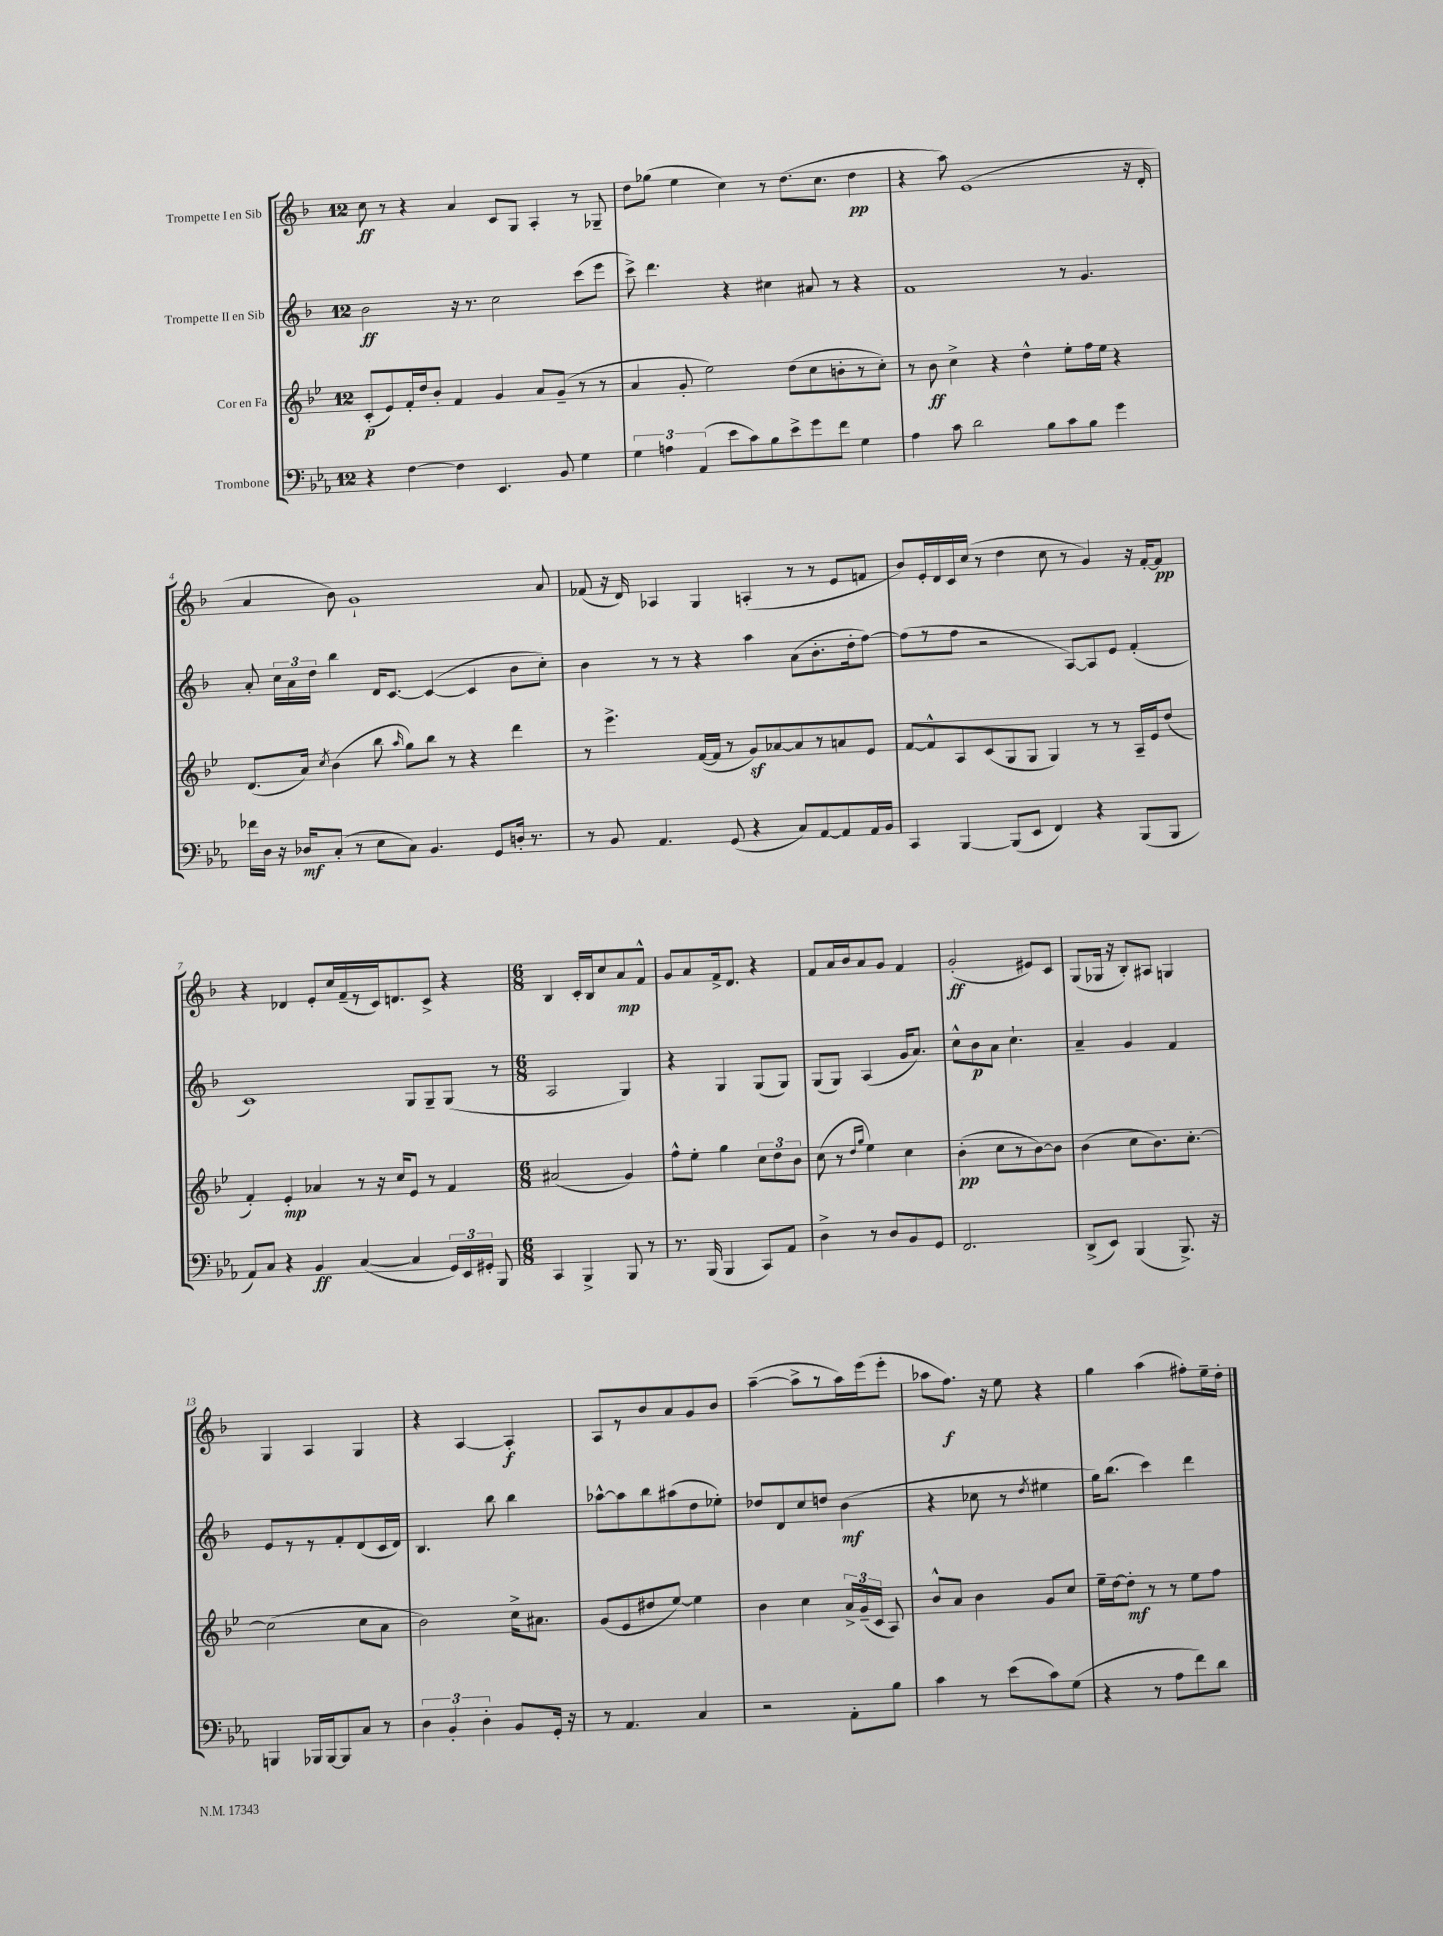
<<
\new StaffGroup <<
\new Staff = "s0" \with { instrumentName = "Trompette I en Sib" } {
    \clef treble \key f \major \once \override Staff.TimeSignature.style = #'single-digit \time 12/8
    \autoBeamOff c''8\ff r8 r4 a'4 c'8[ g8] a4-. r8 ges8-- |
    d''8[ ges''8]( e''4 c''4) r8 d''8.[( c''8.] d''4\pp |
    r4 a''8) e'1( r16 d'16-. |
    a'4 bes'8) g'1-! a'8 |
    fes'8( r16 d'16) aes4 g4 a4-.( r8 r8 e'8[ f'8] |
    bes'8[) e'16-. d'16 c'16 c''16]( r8 d''4 c''8 r8 g'4) r16 f'16[~-. f'8]\pp |
    r4 des'4 e'8[-. c''16 f'16--( r8 c'16) d'8. c'8]-> r4 |
    \numericTimeSignature \time 6/8 bes4 c'16[-. bes16 c''8 a'8\mp f'8]-^ |
    g'8[ a'8 f'16-> d'8.] r4 |
    f'8[ a'16 bes'16 a'8 g'8] f'4 |
    g'2-.\ff( eis'8[) c'8] |
    g8[( ges16] r16 bes8[-.) ais8] g4 |
    g4 a4 g4 |
    r4 a4~ a4-.\f |
    a8[ r8 bes'8 a'8 g'8 bes'8] |
    a''4~--( a''8[-> r8 a''16) e'''16( e'''8]-. |
    aes''8[ f''8.]\f) r16 e''8 r4 |
    g''4 a''4( fis''8[-.) e''16-- d''16]-. \bar "|." |
}
\new Staff = "s1" \with { instrumentName = "Trompette II en Sib" } {
    \clef treble \key f \major \once \override Staff.TimeSignature.style = #'single-digit \time 12/8
    \autoBeamOff bes'2\ff r16 r8. c''2 c'''8[( e'''8] |
    c'''8->) d'''4. r4 cis''4 ais'8 r8 r4 |
    f'1 r8 g'4. |
    a'8-. \tuplet 3/2 { c''16[ a'16 d''16] } bes''4 d'16[ c'8.]~ c'4~( c'4 bes'8[ c''8]-.) |
    bes'4 r8 r8 r4 a''4 a'8[( bes'8.-. d''16-. f''8]~) |
    f''8[( r8 f''8] r2 a8[~) a8 e'8] f'4-.( |
    c'1) g8[ g8-- g8]( r8 |
    \numericTimeSignature \time 6/8 a2 g4) |
    r4 g4 g8[( g8]) |
    g8[( g8]) a4( g'16[ a'8.]) |
    c''8[-^ bes'8\p a'8] c''4.-! |
    a'4-- g'4 f'4 |
    e'8[ r8 r8 f'8-. d'8( c'16 d'16]) |
    bes4. bes''8 bes''4 |
    aes''8[~-^ aes''8 bes''8 ais''8( d''8 ees''8]-.) |
    des''8[ d'8 c''8 d''8] bes'4\mf( |
    r4 ces''8 r8 \acciaccatura { d''8 } eis''4 |
    g''16[) bes''8.]( c'''4) d'''4 \bar "|." |
}
\new Staff = "s2" \with { instrumentName = "Cor en Fa" } {
    \clef treble \key bes \major \once \override Staff.TimeSignature.style = #'single-digit \time 12/8
    \autoBeamOff c'8[-.\p( ees'8) f'16-. d''16 bes'8]-. f'4 g'4 a'8[ g'8]--( r8 r8 |
    a'4 g'8-. ees''2) d''8[( c''8 b'8-. r8 c''8]-.) |
    r8 bes'8\ff c''4-> r4 d''4-^ ees''8[-. f''16 ees''16] r4 |
    d'8.[( a'16]) \acciaccatura { c''8 } bes'4( bes''8 \grace { a''16 } g''8[) bes''8] r8 r4 d'''4 |
    r8 ees'''4.-> f'16[~( f'16] r8 g'8[\sf) aes'8~ aes'8 r8 a'8 ees'8] |
    f'8[~ f'8-^ a8 c'8( g8 g8] g4) r8 r8 a16[-- ees'16 d''8]( |
    f'4-.) ees'4-.\mp aes'4 r8 r16 c''16[ ees'8] r8 f'4 |
    \numericTimeSignature \time 6/8 ais'2( g'4) |
    f''8[-^ ees''8]-. g''4 \tuplet 3/2 { c''8[ d''8 bes'8] } |
    c''8( r8 \grace { d''16[ g''16] } ees''4) c''4 |
    bes'4-.\pp( c''8[ r8 bes'8~) bes'8] |
    bes'4( c''8[ bes'8.) c''8.]~-. |
    c''2( c''8[ a'8] |
    bes'2) c''16[-> ais'8.] |
    g'8[( ees'8 dis''8 ees''8]~) ees''4 |
    bes'4 c''4 \tuplet 3/2 { a'16[-> g'16--( c'16] } a8) |
    bes'8[-^ a'8] bes'4 g'8[ c''8] |
    ees''16[-- d''16~ d''8]-.\mf r8 r8 ees''8[ f''8] \bar "|." |
}
\new Staff = "s3" \with { instrumentName = "Trombone" } {
    \clef bass \key ees \major \once \override Staff.TimeSignature.style = #'single-digit \time 12/8
    \autoBeamOff r4 f4~ f4 ees,4. bes,8 g4 |
    \tuplet 3/2 { g4 a4 aes,4( } ees'8[ c'8) bes8 ees'8-> g'8 f'8] g4 |
    aes4 c'8 d'2 bes8[ c'8 bes8] g'4 |
    fes'16[ d16] r16 des16[\mf c8]-.( r8 ees8[ c8]) bes,4. g,8[ d16]-. r8. |
    r8 bes,8 aes,4. g,8( r4 c8[) aes,8~ aes,8 aes,16 bes,16] |
    c,4 bes,,4~ bes,,8[( ees,8] f,4) r4 bes,,8[( bes,,8] |
    aes,8[) c8] r4 bes,4\ff c4~( c4 \tuplet 3/2 { g,16[) ees,16 gis,16]-. } bes,,8 |
    \numericTimeSignature \time 6/8 c,4 bes,,4-> bes,,8 r8 |
    r8. bes,,16( bes,,4 c,8[) aes,8] |
    d4-> r8 d8[ bes,8 g,8] |
    f,2. |
    d,8[->( ees,8]) bes,,4( bes,,8.->) r16 |
    b,,4 bes,,16[ bes,,16~ bes,,8 c8] r8 |
    \tuplet 3/2 { d4 bes,4-. d4-. } bes,8[ g,16]-. r16 |
    r8 aes,4. c4 |
    r2 aes,8[-. bes8] |
    c'4 r8 ees'8[( c'8) g8]( |
    r4 r8 aes8[ f'8) d'8] \bar "|." |
}
>>
>>
